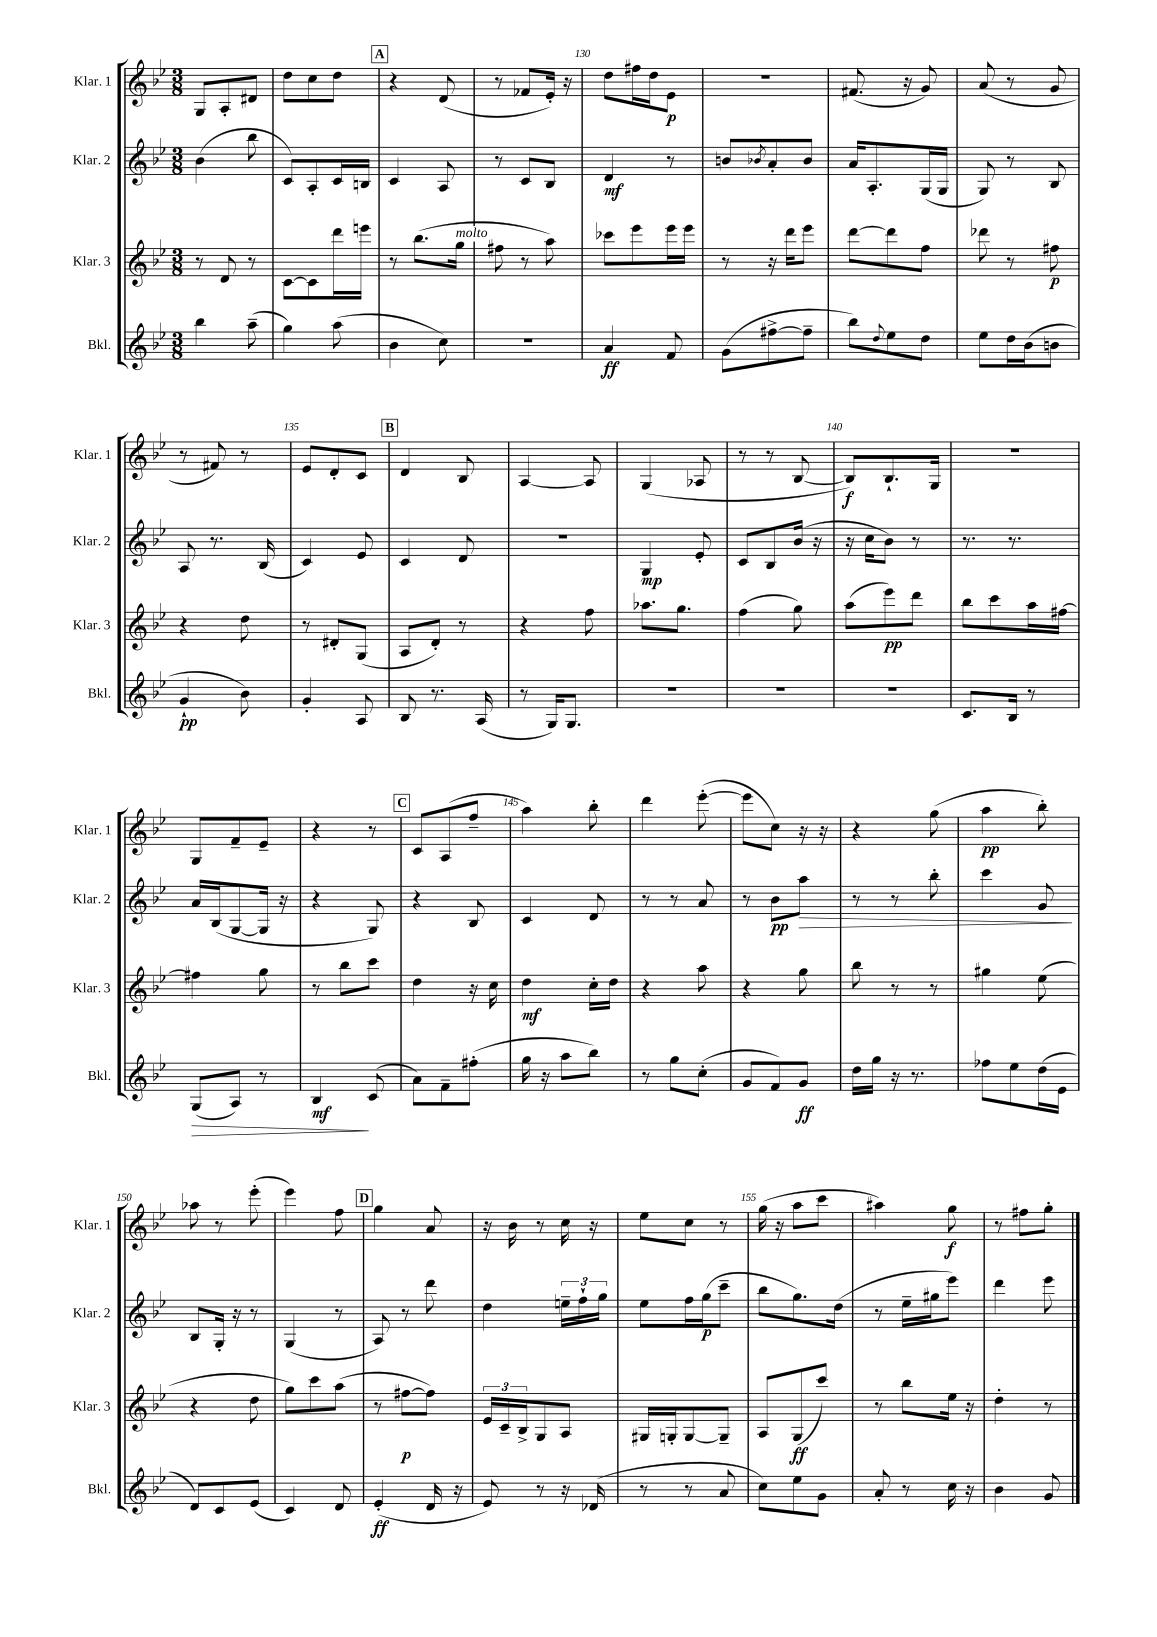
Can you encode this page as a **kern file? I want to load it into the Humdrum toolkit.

**kern	**kern	**kern	**kern
*staff4	*staff3	*staff2	*staff1
*clefG2	*clefG2	*clefG2	*clefG2
*k[b-e-]	*k[b-e-]	*k[b-e-]	*k[b-e-]
*M3/8	*M3/8	*M3/8	*M3/8
4bb-	8r	(4b-	8G
.	8d	.	8A'
(8aa~	8r	8bb-	8d#
=	=	=	=
4gg)	[8c	8c)	8dd
.	8c]	8A'	8cc
(8aa	16ddd	16c	8dd
.	16eee	16B	.
=	=	=	=
4b-	8r	4c	4r
.	(8.bb-	.	.
8cc)	.	8A	(8d
.	16gg	.	.
=	=	=	=
4.r	8ff#	8r	8r
.	8r	8c	8f-
.	8aa)	8B-	16e-')
.	.	.	16r
=	=	=	=
4a	8ccc-	4d	8dd
.	8eee-	.	16ff#
.	.	.	16dd
8f	16eee-	8r	8e-
.	16eee-	.	.
=	=	=	=
(8g	8r	8b	4.r
.	.	8qb-	.
[8ff#^	16r	8a'	.
.	16ddd	.	.
8ff#~]	8eee-	8b-	.
=	=	=	=
8bb-)	[8ddd	16a	(8.f#
.	.	8.A'	.
8qqdd	.	.	.
8ee-	8ddd]	.	.
.	.	.	16r
8dd	8ff	(16G	8g)
.	.	16G	.
=	=	=	=
8ee-	8ddd-	8G)	(8a
16dd	8r	8r	8r
(16b-	.	.	.
8b	8ff#	8B-	8g
=	=	=	=
4g`	4r	8A	8r
.	.	8.r	8f#)
8b-)	8dd	.	8r
.	.	(16B-	.
=	=	=	=
4g'	8r	4c)	8e-
.	8d#'	.	8d'
8A	(8G	8e-	8c
=	=	=	=
8B-	8A	4c	4d
8.r	8d')	.	.
.	8r	8d	8B-
(16A	.	.	.
=	=	=	=
8r	4r	4.r	[4A
16G)	.	.	.
8.G	.	.	.
.	8ff	.	8A]
=	=	=	=
4.r	8.aa-	4G	(4G
.	8.gg	.	.
.	.	8e-'	8A-
=	=	=	=
4.r	(4ff	8c	8r
.	.	8B-	8r
.	8gg)	(16b-	[8B-
.	.	16r	.
=	=	=	=
4.r	(8aa	16r	8B-])
.	.	16cc	.
.	8eee-)	8b-)	8.B-`
.	8ddd	8r	.
.	.	.	16G
=	=	=	=
8.c	8bb-	8.r	4.r
.	8ccc	.	.
16B-	.	8.r	.
8r	16aa	.	.
.	[16ff#	.	.
=	=	=	=
(8G	4ff#]	16a	8G
.	.	(16B-	.
8A)	.	[8G	8f~
8r	8gg	16G]	8e-~
.	.	16r	.
=	=	=	=
4B-	8r	4r	4r
.	8bb-	.	.
(8c	8ccc	8G)	8r
=	=	=	=
8a)	4dd	4r	8c
8f~	.	.	(8A
(8ff#'	16r	8B-	8ff~
.	16cc	.	.
=	=	=	=
16gg	4dd	4c	4aa)
16r	.	.	.
8aa	.	.	.
8bb-)	16cc'	8d	8bb-'
.	16dd	.	.
=	=	=	=
8r	4r	8r	4ddd
8gg	.	8r	.
(8cc'	8aa	8a	([8eee-'
=	=	=	=
8g	4r	8r	8eee-]
8f)	.	8b-	8cc)
8g	8gg	8aa	16r
.	.	.	16r
=	=	=	=
16dd	8bb-	8r	4r
16gg	.	.	.
16r	8r	8r	.
8.r	.	.	.
.	8r	8bb-'	(8gg
=	=	=	=
8ff-	4gg#	4ccc	4aa
8ee-	.	.	.
(16dd	(8ee-	8g	8bb-')
16e-	.	.	.
=	=	=	=
8d)	4r	8B-	8aa-
8c	.	16G'	8r
.	.	16r	.
(8e-	8dd	8r	(8eee-'
=	=	=	=
4c)	8gg)	(4G	4eee-)
.	8ccc	.	.
8d	(8aa	8r	8ff
=	=	=	=
(4e-'	8r	8A)	4gg
.	[8ff#	8r	.
16d	8ff#])	8ddd	8a
16r	.	.	.
=	=	=	=
8e-)	24e-	4dd	16r
.	24c~	.	.
.	.	.	16b-
.	24B-^	.	.
8r	8G	.	8r
16r	8A	24ee~	16cc
.	.	24ff`	.
(16d-	.	.	16r
.	.	24gg	.
=	=	=	=
8r	16G#	8ee-	8ee-
.	16G'	.	.
8r	[8G	16ff	8cc
.	.	(16gg	.
8a	8G~]	8ccc~	8r
=	=	=	=
8cc)	8A	8bb-	(16gg
.	.	.	16r
8ee-	(8G	8.gg)	8aa
8g	8ccc)	.	8ccc
.	.	(16dd	.
=	=	=	=
8a'	8r	8r	4aa#)
8r	8bb-	16ee-~	.
.	.	16gg#	.
16cc	16ee-	8eee-)	8gg
16r	16r	.	.
=	=	=	=
4b-	4dd'	4ddd	8r
.	.	.	8ff#
8g	8r	8eee-	8gg'
==	==	==	==
*-	*-	*-	*-
